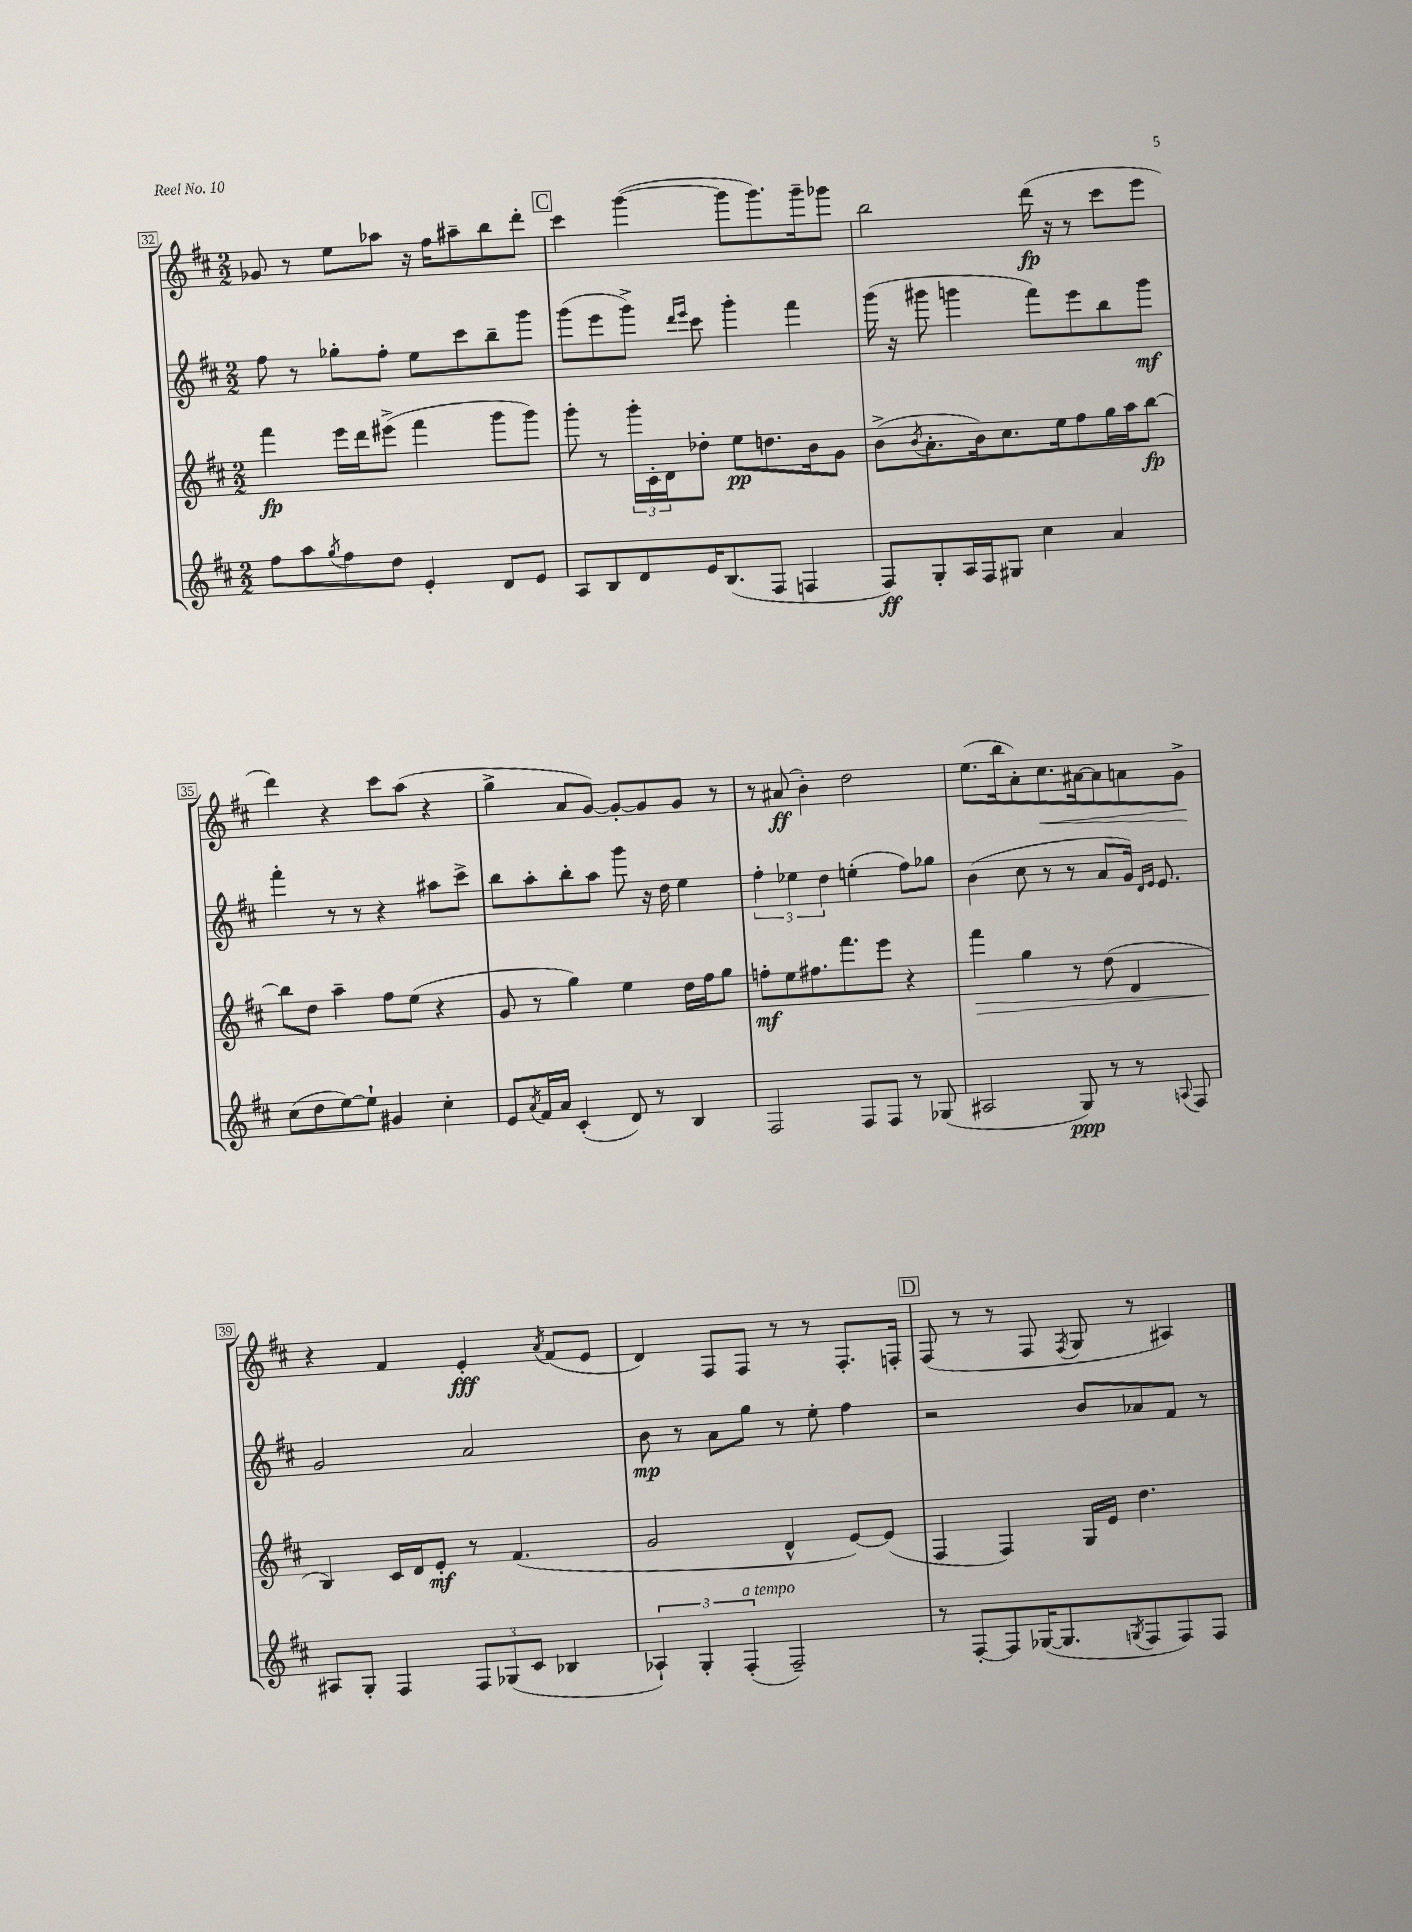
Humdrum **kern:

**kern	**kern	**kern	**kern
*staff4	*staff3	*staff2	*staff1
*clefG2	*clefG2	*clefG2	*clefG2
*k[f#c#]	*k[f#c#]	*k[f#c#]	*k[f#c#]
*M2/2	*M2/2	*M2/2	*M2/2
8ff#	4fff#	8ff#	8g-
8aa	.	8r	8r
8qgg	.	.	.
8ff#	16eee	8gg-'	8ee
.	16ddd	.	.
8dd	(8eee#^	8ff#'	8aa-
4e'	4fff#	8ee	16r
.	.	.	16ff#
.	.	8ccc#	8aa#~
8d	8ggg	8bb~	8bb
8e	8ggg)	8ggg	8ddd'
=	=	=	=
8A	8ggg'	(8ggg	4ccc#
8B	8r	8eee	.
8d	24ggg'	8ggg^)	([4ggg
.	24c#'	.	.
.	24d	.	.
.	.	16qqddd	.
.	.	16qqeee	.
16e	8dd-'	8ccc#	.
(8.B	.	.	.
.	8ee	4ggg'	8ggg]
8F#	8.dd	.	8.ggg)
4F	.	4fff#	.
.	16b	.	16ggg~
.	8g	.	8ggg-
=	=	=	=
8F#)	(8b^	(16ggg	2bb
.	.	16r	.
.	8qb	.	.
8G'	8.a'	8ggg#	.
16A	.	4ggg	.
16F#	16b)	.	.
8G#	8.cc#	.	.
4cc#	.	8fff#)	(16ddd
.	16ee	.	16r
.	8ff#	8eee	8r
4a	16gg	8bb	8ccc#
.	16aa	.	.
.	[8bb	8ggg	8eee
=	=	=	=
(8cc#	8bb]	4fff#'	4ddd)
8dd	8dd	.	.
[8ee)	4aa~	8r	4r
8ee`]	.	8r	.
4g#	8ff#	4r	8ccc#
.	(8ee	.	(8aa
4cc#'	4r	8aa#	4r
.	.	8ccc#^	.
=	=	=	=
8e	8g	8bb	4gg^
8qa	.	.	.
16f#	8r	8aa'	.
16a	.	.	.
(4c#'	4gg)	8bb'	8a
.	.	8aa	[8g)
8d)	4ee	8ggg	8g'_
8r	.	16r	8g]
.	.	16dd	.
4B	16dd	4ee	8g
.	16ff#	.	.
.	8gg	.	8r
=	=	=	=
2F#	8ff'	6ff#'	8r
.	8ee	.	(8a#
.	.	6ee-	.
.	8.ff#	.	4b')
.	.	6dd	.
.	8.fff#	.	.
8F#	.	(4ee'	2dd
8F#	8eee	.	.
8r	4r	8ff#)	.
(8G-	.	8gg-	.
=	=	=	=
2A#	4fff#	(4b	(8.ee
.	.	.	16bb
.	4gg	8cc#	8a')
.	.	8r	8.cc#
8G)	8r	8r	.
.	.	.	[16a#
8r	(8dd	8a	8a#]
8r	4d	16g)	8a
.	.	16qqd	.
.	.	16qqe	.
.	.	8.e	.
8qqA	.	.	.
8F#	.	.	8g^
=	=	=	=
8A#	4B)	2g	4r
8G'	.	.	.
4F#	16c#	.	4f#
.	16d	.	.
.	8e'	.	.
12F#	8r	2a	4e'
(12G-	.	.	.
.	(4.f#	.	.
12c#	.	.	.
.	.	.	8qa
4B-	.	.	(8f#
.	.	.	8e
=	=	=	=
6A-`)	2g	8b	4d)
.	.	8r	.
6G'	.	.	.
.	.	8a	8F#
(6F#'	.	.	.
.	.	8gg	8F#
2F#~)	4d^^	8r	8r
.	.	8ee'	8r
.	[8e)	4ff#	8.F#'
.	(8e]	.	.
.	.	.	16F'
=	=	=	=
8r	4F#	2r	(8F#
[8F#'	.	.	8r
8F#]	4F#)	.	8r
([16G-	.	.	8F#
8.G-]	.	.	.
.	.	.	8qF#
.	16G	8b	8G
.	16e	.	.
8qG	.	.	.
8F#	4.dd	8a-	8r
8F#)	.	8f#	4A#)
8F#	.	8r	.
==	==	==	==
*-	*-	*-	*-
